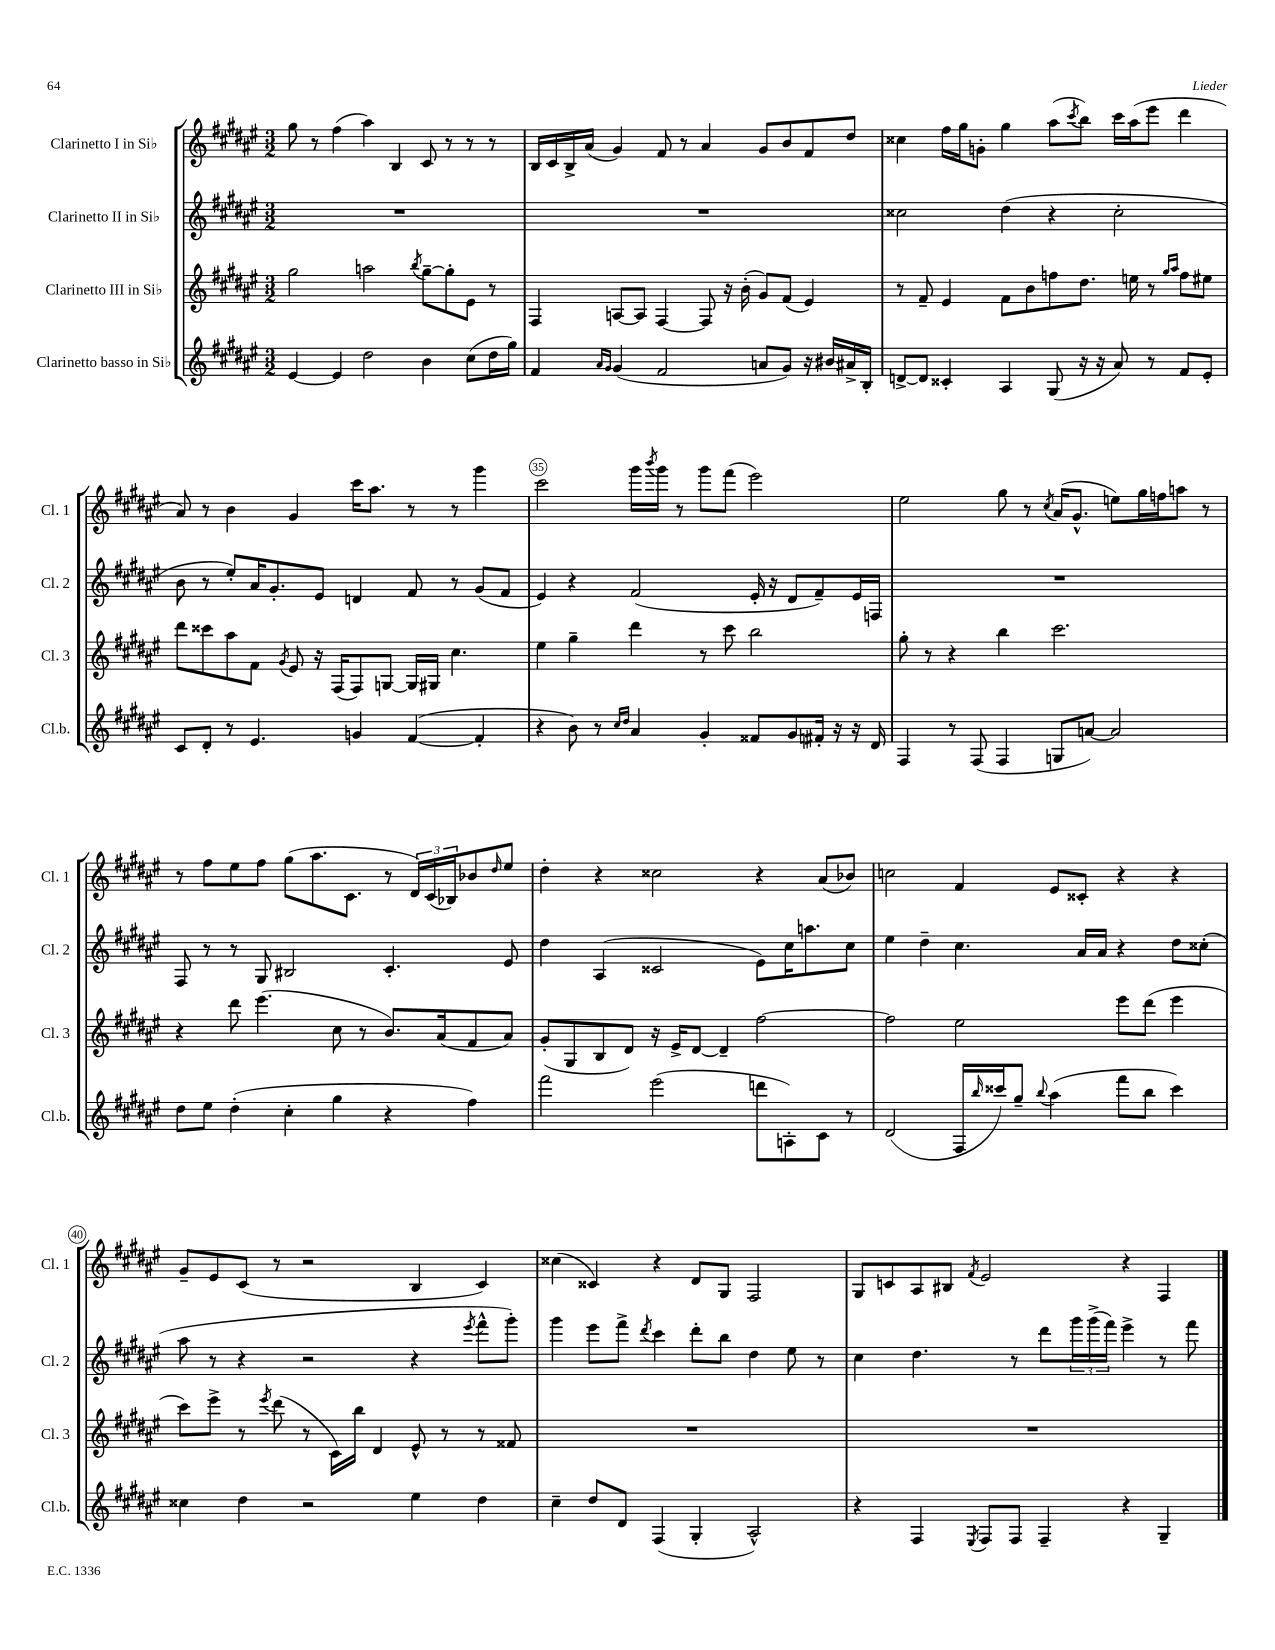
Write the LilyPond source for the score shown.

<<
\new StaffGroup <<
\new Staff = "s0" \with { instrumentName = "Clarinetto I in Sib" shortInstrumentName = "Cl. 1" } {
    \clef treble \key fis \major \numericTimeSignature \time 3/2
    gis''8 r8 fis''4( ais''4) b4 cis'8 r8 r8 r8 |
    b16 cis'16 b16-> ais'16( gis'4) fis'8 r8 ais'4 gis'8 b'8 fis'8 dis''8 |
    cisis''4 fis''16 gis''16 g'8-. gis''4 ais''8( \acciaccatura { cis'''8 } b''8) cis'''16 ais''16( eis'''8 dis'''4 |
    ais'8) r8 b'4 gis'4 cis'''16 ais''8. r8 r8 gis'''4 |
    cis'''2 gis'''16 \acciaccatura { b'''8 } gis'''16 r8 gis'''8 fis'''8( eis'''2) |
    eis''2 gis''8 r8 \acciaccatura { cis''8 } ais'16( gis'8.-^ e''8) gis''16 f''16 a''8 r8 |
    r8 fis''8 eis''8 fis''8 gis''8( ais''8. cis'8. r8 \tuplet 3/2 { dis'16) cis'16( bes16) } bes'8 \grace { dis''16 } eis''8 |
    dis''4-. r4 cisis''2 r4 ais'8( bes'8) |
    c''2 fis'4 eis'8 cisis'8-. r4 r4 |
    gis'8-- eis'8 cis'8( r8 r2 b4 cis'4) |
    cisis''4( cisis'4) r4 dis'8 gis8 fis2 |
    gis8 c'8 ais8 bis8 \acciaccatura { fis'8 } eis'2 r4 fis4 \bar "|." |
}
\new Staff = "s1" \with { instrumentName = "Clarinetto II in Sib" shortInstrumentName = "Cl. 2" } {
    \clef treble \key fis \major \numericTimeSignature \time 3/2
    R1. |
    R1. |
    cisis''2 dis''4( r4 cisis''2-. |
    b'8 r8 eis''8-.) ais'16 gis'8.-. eis'8 d'4 fis'8 r8 gis'8( fis'8 |
    eis'4) r4 fis'2( eis'16-. r16 dis'8 fis'8--) eis'16 f16 |
    R1. |
    fis8 r8 r8 gis8 bis2 cis'4.-. eis'8 |
    dis''4 ais4( cisis'2 eis'8) cis''16 a''8. cis''8 |
    eis''4 dis''4-- cis''4. ais'16 ais'16 r4 dis''8 cisis''8-.( |
    ais''8 r8 r4 r2 r4 \acciaccatura { eis'''8 } fis'''8-^ gis'''8-.) |
    gis'''4 eis'''8 fis'''8-> \acciaccatura { dis'''8 } cis'''4 dis'''8-. b''8 dis''4 eis''8 r8 |
    cis''4 dis''4. r8 dis'''8 \tuplet 3/2 { gis'''16 gis'''16->( fis'''16) } eis'''4-> r8 fis'''8 \bar "|." |
}
\new Staff = "s2" \with { instrumentName = "Clarinetto III in Sib" shortInstrumentName = "Cl. 3" } {
    \clef treble \key fis \major \numericTimeSignature \time 3/2
    gis''2 a''2 \acciaccatura { b''8 } gis''8~-- gis''8-. eis'8 r8 |
    fis4 a8~ a8 fis4~ fis8 r16 b'16-.( gis'8) fis'8( eis'4) |
    r8 fis'8-- eis'4 fis'8 b'8 f''8 dis''8. e''16 r8 \grace { gis''16 ais''16 } f''8 eis''8 |
    dis'''8 cisis'''8 ais''8 fis'8 \acciaccatura { gis'8 } eis'8 r16 fis16( fis8) g8~ g16 gis16 cis''4. |
    eis''4 gis''4-- dis'''4 r8 cis'''8 b''2 |
    gis''8-. r8 r4 b''4 cis'''2. |
    r4 dis'''8 eis'''4.( cis''8 r8 b'8.) ais'16( fis'8 ais'8) |
    gis'8-.( gis8 b8 dis'8) r16 eis'16-> dis'8~ dis'4-- fis''2~ |
    fis''2 eis''2 eis'''8 dis'''8( eis'''4 |
    cis'''8) eis'''8-> r8 \acciaccatura { eis'''8 } dis'''8( r8 cis'16) b''16 dis'4 eis'8-^ r8 r8 fisis'8 |
    R1. |
    R1. \bar "|." |
}
\new Staff = "s3" \with { instrumentName = "Clarinetto basso in Sib" shortInstrumentName = "Cl.b." } {
    \clef treble \key fis \major \numericTimeSignature \time 3/2
    eis'4~ eis'4 dis''2 b'4 cis''8( dis''16 gis''16) |
    fis'4 \grace { ais'16 gis'16 } gis'4( fis'2 a'8 gis'8) r16 bis'16 ais'16-> b16-. |
    d'8~-> d'8 cisis'4-. ais4 gis8( r16 r16 ais'8) r8 fis'8 eis'8-. |
    cis'8 dis'8-. r8 eis'4. g'4 fis'4~( fis'4-. |
    r4 b'8) r8 \grace { cis''16 dis''16 } ais'4 gis'4-. fisis'8 gis'8 fis'16-. r16 r16 dis'16 |
    fis4 r8 fis8( fis4 g8 a'8~) a'2 |
    dis''8 eis''8 dis''4-.( cis''4-. gis''4 r4 fis''4) |
    fis'''2 eis'''2( d'''8 a8-.) cis'8 r8 |
    dis'2( fis16 \grace { b''16 } cisis'''16) gis''8-- \appoggiatura { b''8 } ais''4( fis'''8 b''8 cisis'''4) |
    cisis''4 dis''4 r2 eis''4 dis''4 |
    cis''4-- dis''8 dis'8 fis4( gis4-. ais2-^) |
    r4 fis4 \acciaccatura { eis8 } fis8 fis8 fis4-- r4 gis4-- \bar "|." |
}
>>
>>
\layout { \context { \Score currentBarNumber = #31 \override BarNumber.break-visibility = ##(#f #t #t) barNumberVisibility = #(every-nth-bar-number-visible 5) \override BarNumber.stencil = #(make-stencil-circler 0.1 0.3 ly:text-interface::print) } }
